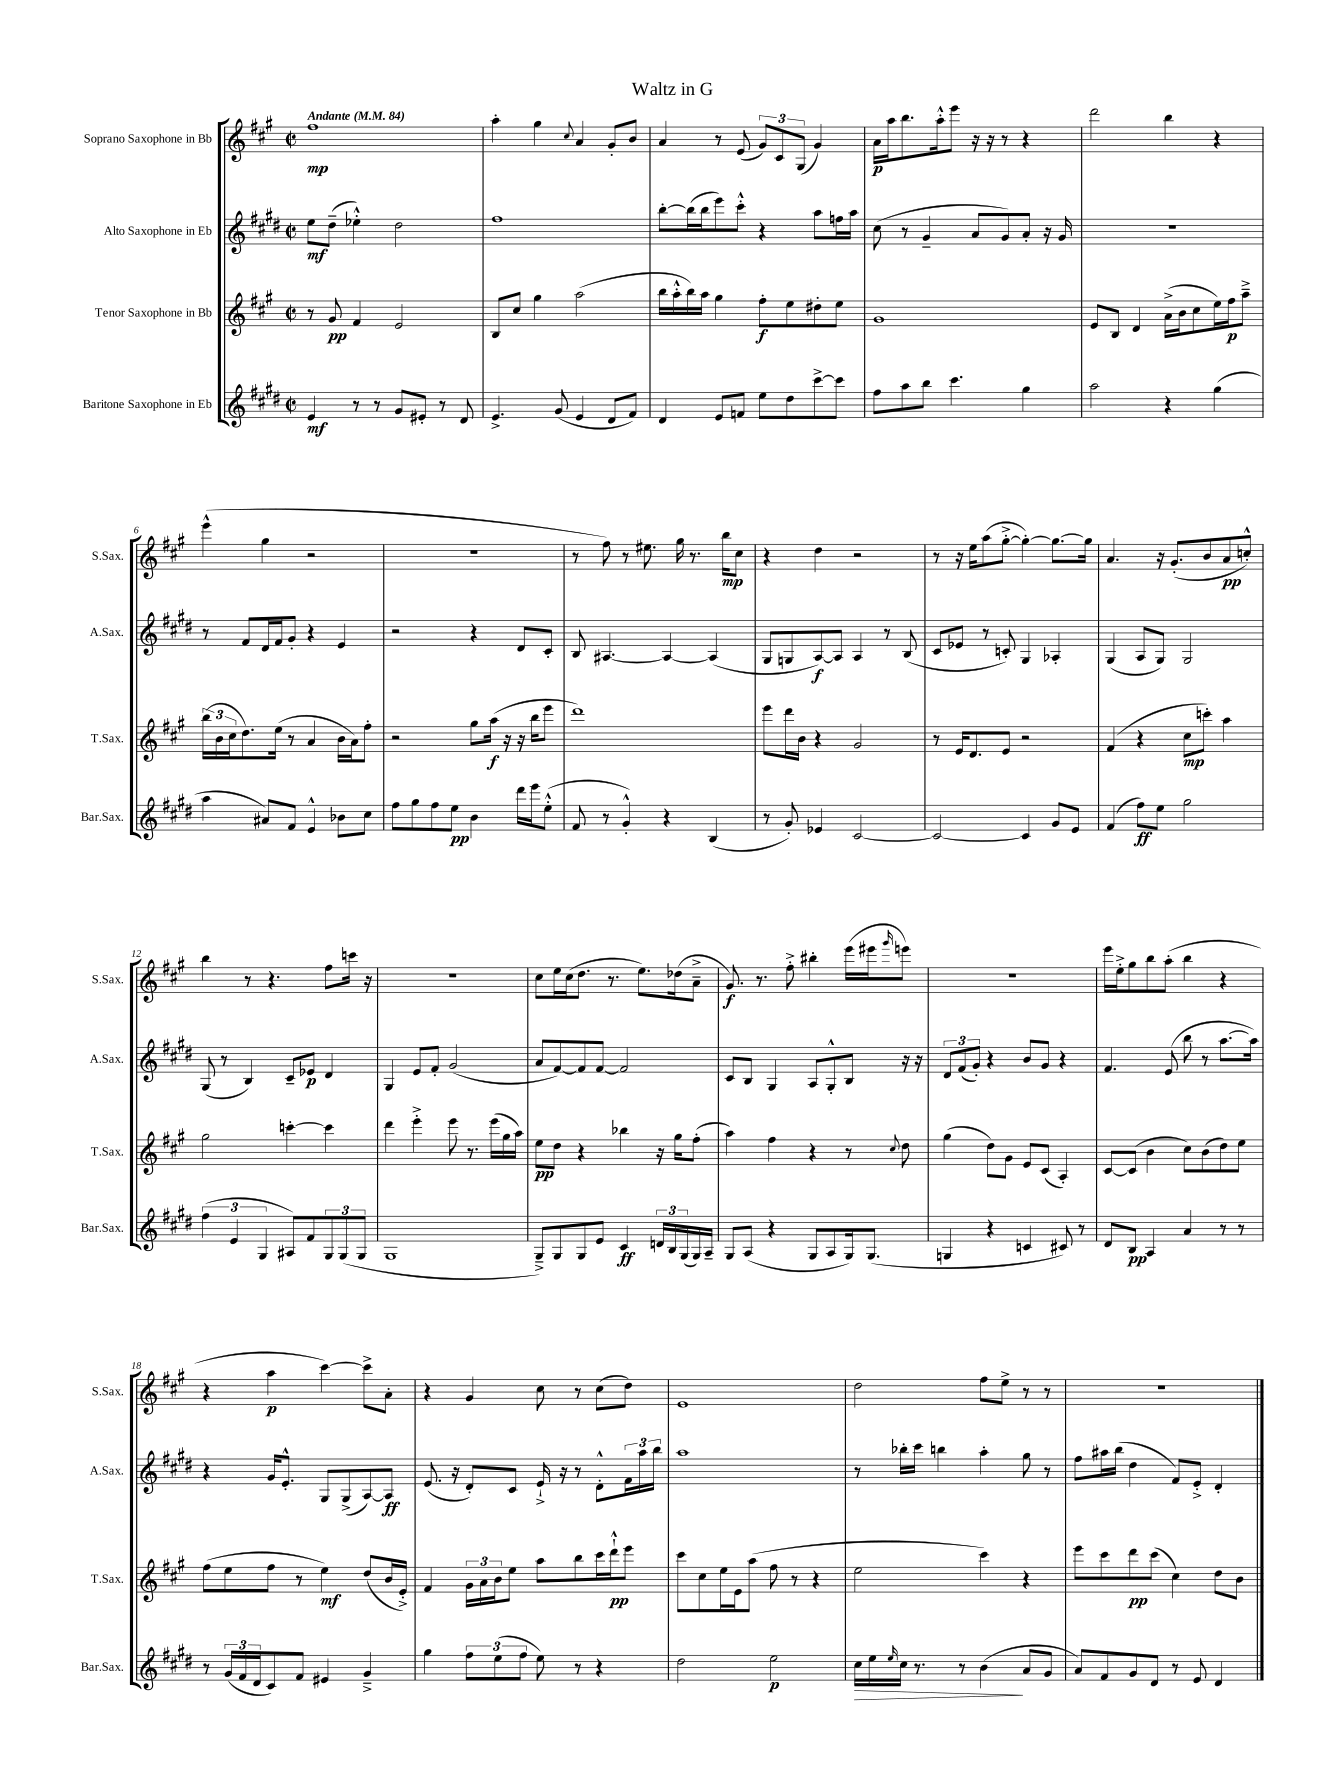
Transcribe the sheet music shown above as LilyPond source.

\header { title = "Waltz in G" }
<<
\new StaffGroup <<
\new Staff = "s0" \with { instrumentName = "Soprano Saxophone in Bb" shortInstrumentName = "S.Sax." } {
    \clef treble \key a \major \defaultTimeSignature \time 2/2 \tempo "Andante" 4 = 84
    fis''1\mp |
    a''4-. gis''4 \appoggiatura { cis''8 } a'4 gis'8-. b'8 |
    a'4 r8 e'8( \tuplet 3/2 { gis'8) cis'8 gis8( } gis'4) |
    a'16\p a''16 b''8. a''16-.-^ e'''8 r16 r16 r8 r4 |
    d'''2 b''4 r4 |
    e'''4-^( gis''4 r2 |
    R1 |
    r8 fis''8) r8 eis''8. gis''16 r8. b''16\mp cis''8 |
    r4 d''4 r2 |
    r8 r16 e''16 a''8( gis''8~-.-> gis''4~-.) gis''8.~ gis''16 |
    a'4. r16 gis'8.-.( b'8 a'8\pp c''8-.-^) |
    b''4 r8 r4. fis''8 c'''16 r16 |
    R1 |
    cis''8 e''16 cis''16( d''8. r8. e''8.) des''16( a'8---> |
    gis'8.\f) r8. fis''8-.-> bis''4-. e'''16( eis'''16 \grace { gis'''16 } e'''8) |
    R1 |
    e'''16 e''16-.-> gis''8 b''8 a''8-.( b''4 r4 |
    r4 a''4\p cis'''4~) cis'''8-> a'8-. |
    r4 gis'4 cis''8 r8 cis''8( d''8) |
    e'1 |
    d''2 fis''8 e''8-> r8 r8 |
    R1 \bar "|." |
}
\new Staff = "s1" \with { instrumentName = "Alto Saxophone in Eb" shortInstrumentName = "A.Sax." } {
    \clef treble \key e \major \defaultTimeSignature \time 2/2
    e''8\mf dis''8--( ees''4-.-^) dis''2 |
    fis''1 |
    b''8~-. b''16( b''16 e'''8) cis'''8-.-^ r4 a''8 f''16 a''16 |
    cis''8( r8 gis'4-- a'8 gis'8) a'8-. r16 gis'16 |
    r1 |
    r8 fis'8 dis'16 fis'16 gis'8-. r4 e'4 |
    r2 r4 dis'8 cis'8-. |
    b8 ais4.~ ais4~ ais4( |
    gis8 g8 a8~\f) a8 a4 r8 b8( |
    cis'8 ees'8 r8 c'8-.) gis4 aes4-. |
    gis4( a8 gis8) gis2 |
    gis8( r8 b4) cis'8-- ees'8\p dis'4 |
    gis4 e'8 fis'8-. gis'2( |
    a'8 fis'8~) fis'8 fis'8~ fis'2 |
    cis'8 b8 gis4 a8 gis8-.-^ b8 r16 r16 |
    \tuplet 3/2 { dis'8 fis'8( gis'8-.) } r4 b'8 gis'8 r4 |
    fis'4. e'8( b''8 r8 a''8.~ a''16) |
    r4 gis'16 e'8.-.-^ gis8 gis8->( a8~) a8\ff |
    e'8.( r16 dis'8-.) cis'8 e'16-!-> r16 r8 dis'8-.-^ \tuplet 3/2 { fis'16 a''16 b''16 } |
    a''1 |
    r8 bes''16-. cis'''16 b''4 a''4-. gis''8 r8 |
    fis''8 ais''16 b''16( dis''4 fis'8) e'8-.-> dis'4-. \bar "|." |
}
\new Staff = "s2" \with { instrumentName = "Tenor Saxophone in Bb" shortInstrumentName = "T.Sax." } {
    \clef treble \key a \major \defaultTimeSignature \time 2/2
    r8 gis'8\pp fis'4 e'2 |
    b8 cis''8 gis''4 a''2( |
    b''16 a''16-.-^ b''16) a''16 gis''4 fis''8-.\f e''8 dis''8-. e''8 |
    gis'1 |
    e'8 b8 d'4 a'16->( b'16 cis''8 e''16) fis''16\p a''8---> |
    \tuplet 3/2 { b''16( b'16 cis''16 } d''8.) e''16( r8 a'4 b'16 a'16) fis''8-. |
    r2 gis''8 a''16\f( r16 r16 b''16 e'''8 |
    d'''1) |
    e'''8 d'''16 b'16 r4 gis'2 |
    r8 e'16 d'8. e'8 r2 |
    fis'4( r4 cis''8\mp c'''8-.) a''4 |
    gis''2 c'''4~-. c'''4 |
    d'''4 e'''4-.-> e'''8 r8. e'''16( gis''16 a''16) |
    e''8\pp d''8 r4 bes''4 r16 gis''16 fis''8-.( |
    a''4) fis''4 r4 r8 \appoggiatura { cis''8 } d''8 |
    gis''4( d''8) gis'8 e'8 cis'8( a4-.) |
    cis'8~ cis'8( b'4 cis''8) b'8( d''8) e''8 |
    fis''8( e''8 fis''8 r8 e''4\mf) d''8( b'16 e'16-.->) |
    fis'4 \tuplet 3/2 { gis'16 a'16 b'16 } e''8 a''8 b''8 cis'''16 d'''16-!-^\pp e'''8 |
    cis'''8 cis''8 e''16 e'16 a''8( fis''8 r8 r4 |
    e''2 cis'''4) r4 |
    e'''8 cis'''8 d'''8\pp cis'''8( cis''4) d''8 b'8 \bar "|." |
}
\new Staff = "s3" \with { instrumentName = "Baritone Saxophone in Eb" shortInstrumentName = "Bar.Sax." } {
    \clef treble \key e \major \defaultTimeSignature \time 2/2
    e'4\mf r8 r8 gis'8 eis'8-. r8 dis'8 |
    e'4.-> gis'8( e'4 dis'8 fis'8) |
    dis'4 e'8 f'8 e''8 dis''8 cis'''8~-> cis'''8 |
    fis''8 a''8 b''8 cis'''4. gis''4 |
    a''2 r4 gis''4( |
    a''4 ais'8) fis'8 e'4-^ bes'8 cis''8 |
    fis''8 gis''8 fis''8 e''8\pp b'4 dis'''16 e'''16 e''8-.-^( |
    fis'8 r8 gis'4-.-^) r4 b4( |
    r8 gis'8-.) ees'4 cis'2~ |
    cis'2~ cis'4 gis'8 e'8 |
    fis'4( fis''8\ff) e''8 gis''2 |
    \tuplet 3/2 { fis''4( e'4 gis4 } ais8) fis'8 \tuplet 3/2 { gis8 gis8( gis8 } |
    gis1 |
    gis8--->) gis8 gis8 e'8 cis'4\ff \tuplet 3/2 { d'16 b16 gis16( } gis16) a16-- |
    gis8 a8( r4 gis8 a8 gis16) gis8.( |
    g4 r4 c'4 cis'8) r8 |
    dis'8 b8\pp a4 a'4 r8 r8 |
    r8 \tuplet 3/2 { gis'16( fis'16 dis'16 } cis'8) fis'8 eis'4 gis'4---> |
    gis''4 \tuplet 3/2 { fis''8 e''8( fis''8 } e''8) r8 r4 |
    dis''2 e''2\p |
    cis''16\> e''16 \grace { e''16 } cis''16 r8. r8 b'4\!( a'8 gis'8 |
    a'8) fis'8 gis'8 dis'8 r8 e'8 dis'4 \bar "|." |
}
>>
>>
